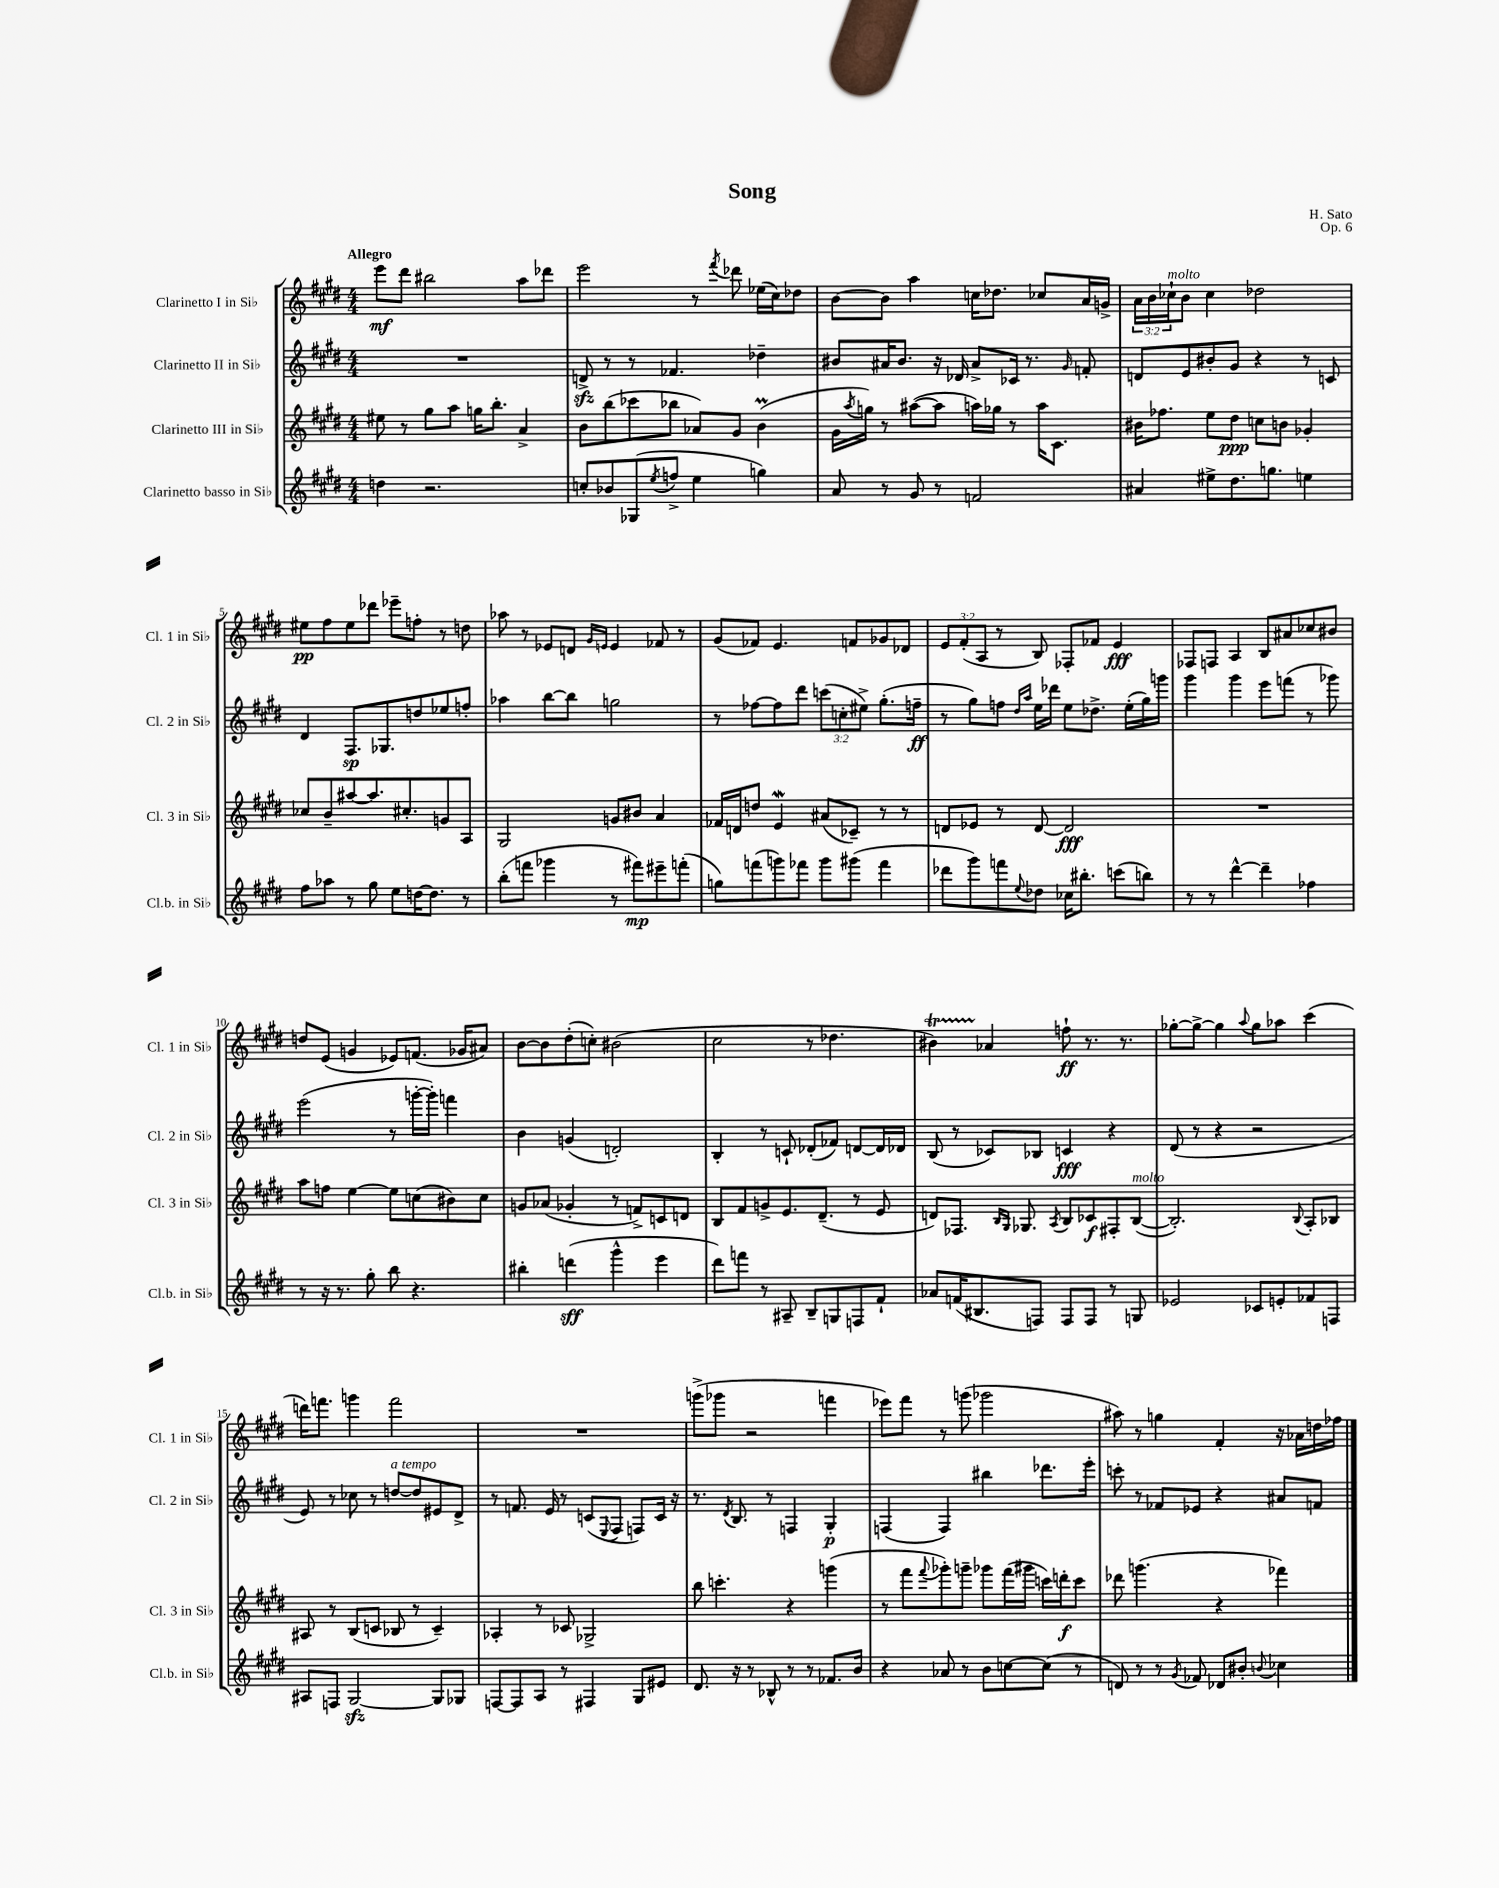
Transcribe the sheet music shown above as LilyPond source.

\header { title = "Song" composer = "H. Sato" opus = "Op. 6" }
<<
\new StaffGroup <<
\new Staff = "s0" \with { instrumentName = "Clarinetto I in Sib" shortInstrumentName = "Cl. 1 in Sib" } {
    \clef treble \key e \major \numericTimeSignature \time 4/4 \override Staff.TupletNumber.text = #tuplet-number::calc-fraction-text \tempo "Allegro"
    e'''8\mf dis'''8 bis''2 a''8 des'''8 |
    e'''2 r8 \acciaccatura { fis'''8 } des'''8 ees''16( cis''16) des''8 |
    b'8~ b'8 a''4 c''16 des''8. ces''8 a'16 g'16-> |
    \tuplet 3/2 { a'16 b'16 ces''16-!^\markup { \italic "molto" } } b'8 ces''4 des''2 |
    eis''8\pp fis''8 eis''8 des'''8 ees'''8-- f''8-. r8 d''8 |
    aes''8 r8 ees'8 d'8 \grace { gis'16 e'16 } e'4 fes'8 r8 |
    gis'8( fes'8) e'4. f'8 ges'8 des'8 |
    \tuplet 3/2 { e'8 fis'8-.( a8 } r8 b8) fes8-. fes'8 e'4\fff |
    fes8 f8 a4 b8 ais'8 ces''8 bis'8 |
    d''8 e'8( g'4 ees'8) f'8.( ges'16 ais'8) |
    b'8~ b'8 dis''8-.( c''8-.) bis'2( |
    cis''2 r8 des''4. |
    bis'4\startTrillSpan) aes'4\stopTrillSpan f''8-!\ff r8. r8. |
    ges''8~-. ges''8~-> ges''4 \appoggiatura { a''8 } ges''8 aes''8 cis'''4( |
    d'''16) f'''8. g'''4 f'''2 |
    R1 |
    g'''8->( ges'''8 r2 f'''4 |
    ees'''8) fis'''8 r8 g'''8( ges'''2 |
    ais''8) r8 g''4 fis'4-. r16 aes'16 d''16 fes''16 \bar "|." |
}
\new Staff = "s1" \with { instrumentName = "Clarinetto II in Sib" shortInstrumentName = "Cl. 2 in Sib" } {
    \clef treble \key e \major \numericTimeSignature \time 4/4 \override Staff.TupletNumber.text = #tuplet-number::calc-fraction-text
    R1 |
    d'8->\sfz r8 r8 fes'4. des''4-- |
    bis'8 ais'16 bis'8. r16 des'16 ais'8-> ces'16 r8. \grace { gis'16 } f'8-. |
    d'8 e'8 bis'8-. gis'8 r4 r8 c'8 |
    dis'4 fis8.\sp ges8. d''8 ees''8 f''8-. |
    aes''4 b''8~ b''8 g''2 |
    r8 fes''8~ fes''8 dis'''8 \tuplet 3/2 { c'''8( c''8-. eis''8->) } gis''8.-.( f''16--\ff |
    r8 gis''8) f''8 \grace { dis''16 a''16 } e''16 des'''16 e''8 des''8.-> e''16-.( gis''16) g'''16 |
    gis'''4 gis'''4 e'''8 f'''8( r8 ges'''8) |
    e'''2( r8 g'''16~-. g'''16-.) f'''4 |
    b'4 g'4( d'2-.) |
    b4-. r8 c'8-! des'8-.( fes'8) d'8~ d'16 des'16 |
    b8( r8 ces'8) bes8 c'4\fff r4 |
    dis'8( r8 r4 r2 |
    e'8) r8 ces''8 r8 d''8~^\markup { \italic "a tempo" } d''8 eis'8 dis'8-> |
    r8 f'8. e'16 r8 c'8( \appoggiatura { e8 } fis8 f8) c'16 r16 |
    r8. \acciaccatura { dis'8 } b8. r8 f4 gis4-.\p |
    f4( f4) bis''4 des'''8. e'''16-. |
    c'''8-. r8 fes'8 ees'8 r4 ais'8 f'8 \bar "|." |
}
\new Staff = "s2" \with { instrumentName = "Clarinetto III in Sib" shortInstrumentName = "Cl. 3 in Sib" } {
    \clef treble \key e \major \numericTimeSignature \time 4/4
    eis''8 r8 gis''8 a''8 g''16 b''8.-. a'4-> |
    b'8 b''8( ces'''8 bes''8 aes'8) gis'8 b'4\prall( |
    gis'16 \acciaccatura { a''8 } g''16) r8 ais''8~( ais''8 a''16) ges''16 r8 a''16 cis'8. |
    bis'16 fes''8. e''8 dis''8\ppp c''8 b'8 ges'4-. |
    ces''8 b'8-- ais''8~ ais''8. cis''8.-. g'8 a8 |
    gis2 g'8 bis'8 a'4 |
    fes'16 d'16 d''8 e'4\mordent ais'8( ces'8--) r8 r8 |
    d'8 ees'8 r8 d'8~ d'2\fff |
    R1 |
    a''8 f''8 e''4~ e''8 c''8( bis'8) c''8 |
    g'8 aes'8( ges'4-. r8 f'8->) c'8 d'8 |
    b8 fis'8 g'8-> e'8. dis'8.--( r8 e'8 |
    d'8) fes8. \grace { b16 gis16 } ges8. \acciaccatura { a8 } b8 ces'8\f fis8-. b8~^\markup { \italic "molto" }( |
    b2.-.) \appoggiatura { b8 } a8-. bes8 |
    ais8 r8 b8( c'8 bes8 r8 c'4--) |
    aes4-. r8 ces'8 ges2-> |
    b''8 c'''4.-. r4 g'''4( |
    r8 fis'''8 \appoggiatura { fis'''8 } ges'''8-.) g'''8-- ges'''8 fis'''16( gis'''16 c'''16) d'''16-.\f c'''8 |
    des'''8 g'''4.( r4 fes'''4) \bar "|." |
}
\new Staff = "s3" \with { instrumentName = "Clarinetto basso in Sib" shortInstrumentName = "Cl.b. in Sib" } {
    \clef treble \key e \major \numericTimeSignature \time 4/4
    d''4 r2. |
    c''8-. bes'8 ges8( \acciaccatura { e''8 } f''8-> e''4 g''4) |
    a'8 r8 gis'8 r8 f'2 |
    ais'4 eis''8-> dis''8. g''8. e''4 |
    fis''8 aes''8 r8 gis''8 e''8 d''16~ d''8. r8 |
    b''8-.( f'''8 ges'''4 r8 fis'''8\mp) eis'''8-- f'''8-.( |
    g''8) f'''8( g'''8) fes'''8 g'''8 gis'''8( fes'''4 |
    des'''8 gis'''8) f'''8 \appoggiatura { e''8 } des''8 ces''16 bis''8.-. c'''8( b''8) |
    r8 r8 dis'''4~-^ dis'''4-- fes''4 |
    r8 r16 r8. gis''8-. b''8 r4. |
    bis''4-. d'''4\sff( gis'''4-^ e'''4 |
    dis'''8) f'''8 r8 ais8-- b8-- g8 f8 fis'8-! |
    aes'8 f'16( bis8. f8) f8 f8 r8 g8 |
    ees'2 ces'8 e'8-. fes'8 f8 |
    ais8 f8 gis2~\sfz gis8 ges8 |
    f8~ f8 a8 r8 fis4 gis8 eis'8 |
    dis'8. r16 r8 bes8-^ r8 r8 fes'8. b'16 |
    r4 aes'8 r8 b'8 c''8~ c''8( r8 |
    d'8) r8 r8 \acciaccatura { gis'8 } fes'8 des'8 bis'8-. \appoggiatura { b'8 } ces''4 \bar "|." |
}
>>
>>
